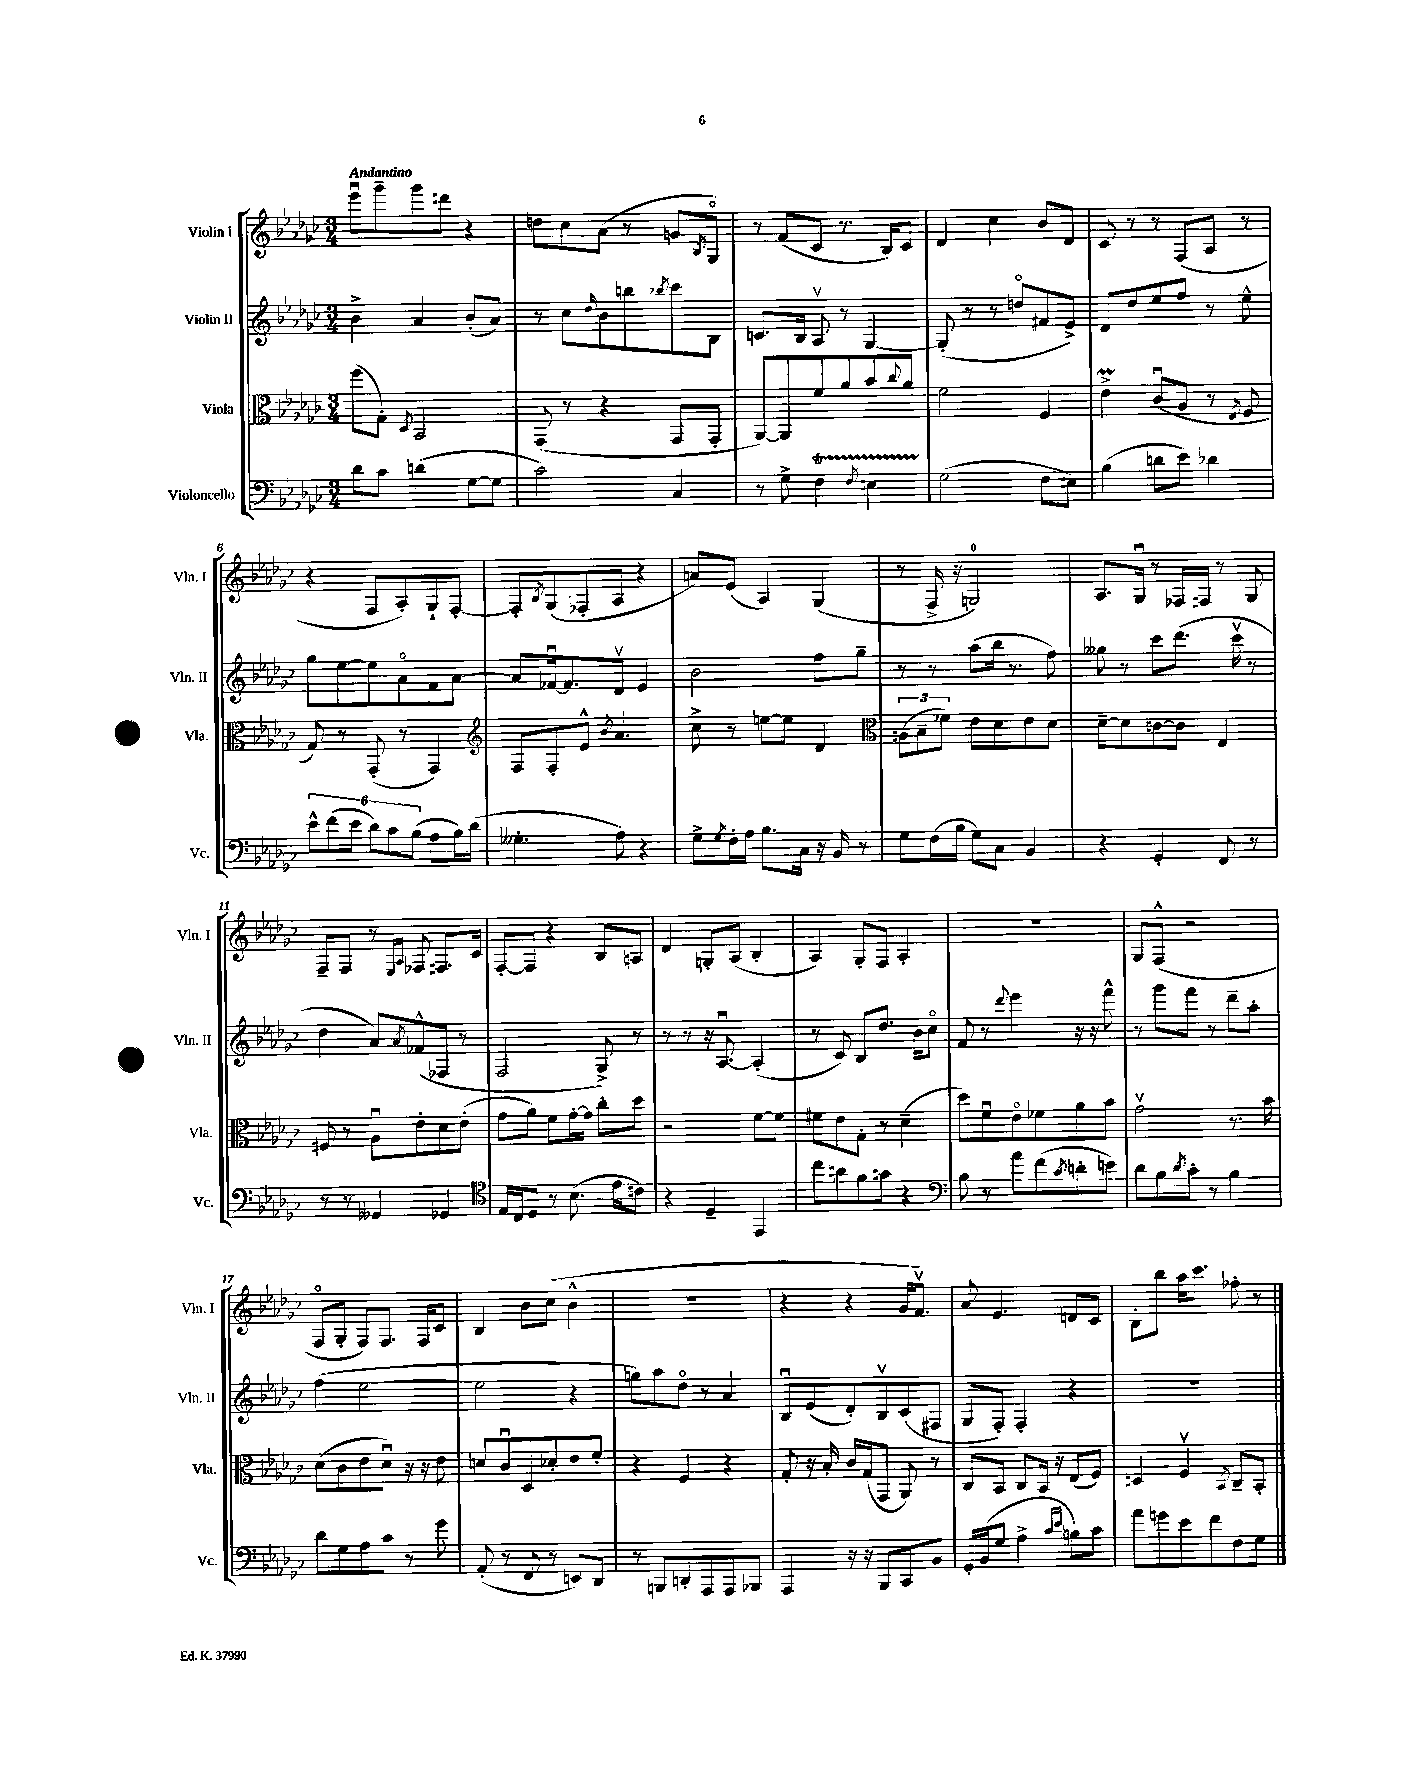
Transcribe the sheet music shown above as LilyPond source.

<<
\new StaffGroup <<
\new Staff = "s0" \with { instrumentName = "Violin I" shortInstrumentName = "Vln. I" } {
    \clef treble \key ges \major \numericTimeSignature \time 3/4 \tempo "Andantino"
    ees'''8\downbow ges'''8-- ges'''8 d'''8 r4 |
    d''8 ces''8 aes'8( r8 g'8 \acciaccatura { bes8 } ges8\flageolet) |
    r8 f'8( ces'8 r8. bes16) ces'8 |
    des'4 ces''4 bes'8 des'8 |
    ces'8 r8 r8 f8( aes8 r8 |
    r4 f8 aes8-.) ges8-! f8~-. |
    f8-. \acciaccatura { bes8 } ges8( fes8-. aes8 r4 |
    a'8) ees'8( aes4) ges4( |
    r8 f16-> r16 g2-0) |
    aes8. ges16\downbow r8 fes16 f16 r8 ges8 |
    f8-- f8 r8 \grace { ees16 aes16 } fes8 f8. ces'16 |
    f8~-. f8 r4 bes8 a8 |
    des'4 g8-. aes8( bes4-. |
    aes4) ges8-. f8 aes4-. |
    R2. |
    ges8 f8-^( r2 |
    f8\flageolet ges8-. f8) f8. f16 ces'8 |
    bes4 bes'8 ces''8( bes'4-^ |
    R2. |
    r4 r4 ges'16 f'8.\upbow) |
    aes'8 ees'4. d'8 ces'8 |
    bes8-. bes''8 aes''16 ces'''8. fes''8-. r8 \bar "|." |
}
\new Staff = "s1" \with { instrumentName = "Violin II" shortInstrumentName = "Vln. II" } {
    \clef treble \key ges \major \numericTimeSignature \time 3/4
    bes'4-> aes'4 bes'8-.( aes'8) |
    r8 ces''8 \grace { des''16 } bes'8 b''8 \acciaccatura { bes''8 } ces'''8 bes8 |
    c'8. bes16 aes8\upbow r8 ges4~ |
    ges8-.( r8 r8 d''8\flageolet fis'8 ees'8->) |
    des'8 des''8 ees''8 f''8 r8 ees''8-^ |
    ges''8 ees''8~ ees''8 aes'8\flageolet f'8 aes'8~ |
    aes'8 fes'16~\downbow fes'8. des'8\upbow ees'4 |
    bes'2 f''8 ges''8-- |
    r8 r8 aes''8( bes''16 r8. f''8) |
    geses''8 r8 ces'''8 des'''8.( ces'''16\upbow r8 |
    des''4 aes'8) \acciaccatura { aes'8 } fes'8-^( fes8 r8 |
    f2 ges8->) r8 |
    r8 r8 r16 aes8.~\downbow aes4-.( |
    r8 ces'8) bes8 des''8. bes'16 ces''8\flageolet |
    f'8 r8 \appoggiatura { des'''8 } ees'''4 r16 r16 f'''8-^ |
    r8 ges'''8 f'''8 r8 des'''8-- aes''8-. |
    f''4( ees''2~ |
    ees''2 r4 |
    g''8) aes''8 des''8\flageolet r8 aes'4 |
    bes8\downbow ees'8( des'8-.) bes8\upbow ces'8( fis8 |
    ges8 f8-.) f4-. r4 |
    R2. \bar "|." |
}
\new Staff = "s2" \with { instrumentName = "Viola" shortInstrumentName = "Vla." } {
    \clef alto \key ges \major \numericTimeSignature \time 3/4
    f''8( ges8-.) \acciaccatura { des8 } bes,2 |
    ges,8( r8 r4 ges,8 ges,8-. |
    aes,8~) aes,8 f'8 aes'8 bes'8 \appoggiatura { ces''8 } aes'8 |
    f'2 f4 |
    ees'4->\prall ces'8\downbow( aes8 r8 \acciaccatura { ees8 } f8 |
    ges8) r8 ges,8-.( r8 ges,4) |
    \clef treble f8 f8-. ees'8-^ \acciaccatura { bes'8 } aes'4. |
    ces''8-> r8 e''8~ e''8 des'4 |
    \clef alto \tuplet 3/2 { a8( bes8-- fes'8) } ees'8 des'8 ees'8 des'8 |
    des'8~-- des'8 c'8~ c'8 ees4 |
    fis8 r8 aes8\downbow ees'8-. des'8 ees'8-.( |
    ges'8 aes'8) f'8 ges'16~-. ges'16 ces''8-. des''8 |
    r2 f'8~ f'8 |
    fis'8 ees'8 ges8-. r8 des'4--( |
    des''8) f'8\downbow ees'8\flageolet fes'8 aes'8 bes'8 |
    ges'2\upbow r8. bes'16 |
    des'8( ces'8 ees'8 des'8\downbow) r16 r16 ees'8 |
    d'8 ces'8\downbow des8 des'8-. ees'8 f'8-. |
    r4 f4 r4 |
    ges8-. r16 bes16-. ces'16 ges16( ges,8 aes,8) r8 |
    ces8 bes,8 ces8 bes,16 r16 ees8( f8) |
    d4 f4\upbow \acciaccatura { bes,8 } ces8-- bes,8-. \bar "|." |
}
\new Staff = "s3" \with { instrumentName = "Violoncello" shortInstrumentName = "Vc." } {
    \clef bass \key ges \major \numericTimeSignature \time 3/4
    des'8 ces'8 d'4( ges8~ ges8 |
    ces'2) ces4 |
    r8 ges8-> f4\startTrillSpan \acciaccatura { f8 } e4 |
    ges2\stopTrillSpan( f8 e8) |
    bes4( d'8 ees'8) des'4 |
    \tuplet 6/4 { ees'8-^ f'8( ees'8 des'8) ces'8 bes8( } aes8 bes16) des'16( |
    geses4.-. aes8) r4 |
    ges8-> \acciaccatura { ges8 } f16-. aes16 bes8. ces16 r16 bes,16 r8 |
    ges8 f16( bes16 ges8) ces8 bes,4 |
    r4 ges,4-. f,8 r8 |
    r8 r8 geses,4 ges,4 |
    \clef tenor ees16 ces16 des8 r8 bes8.( ees'16 c'8) |
    r4 des4-- ees,4 |
    ces''8 a'8 f'8 g'8 r4 |
    \clef bass bes8 r8 aes'8 f'8( \acciaccatura { ces'8 } d'8-. e'8) |
    des'8 bes8 \acciaccatura { des'8 } ces'8-. r8 bes4 |
    des'8 ges8 aes8 ces'8 r8 ges'8 |
    aes,8-.( r8 f,8 r8 e,8) des,8 |
    r8 b,,8 d,8-. aes,,8 aes,,8 bes,,8 |
    aes,,4 r16 r16 bes,,8 ces,8 bes,8 |
    ges,16-. bes,16( ges8 aes4-> \grace { ces'16 ees'16 } b8) ces'8 |
    aes'8 g'8 ees'8 f'8 f8 ges8 \bar "|." |
}
>>
>>
